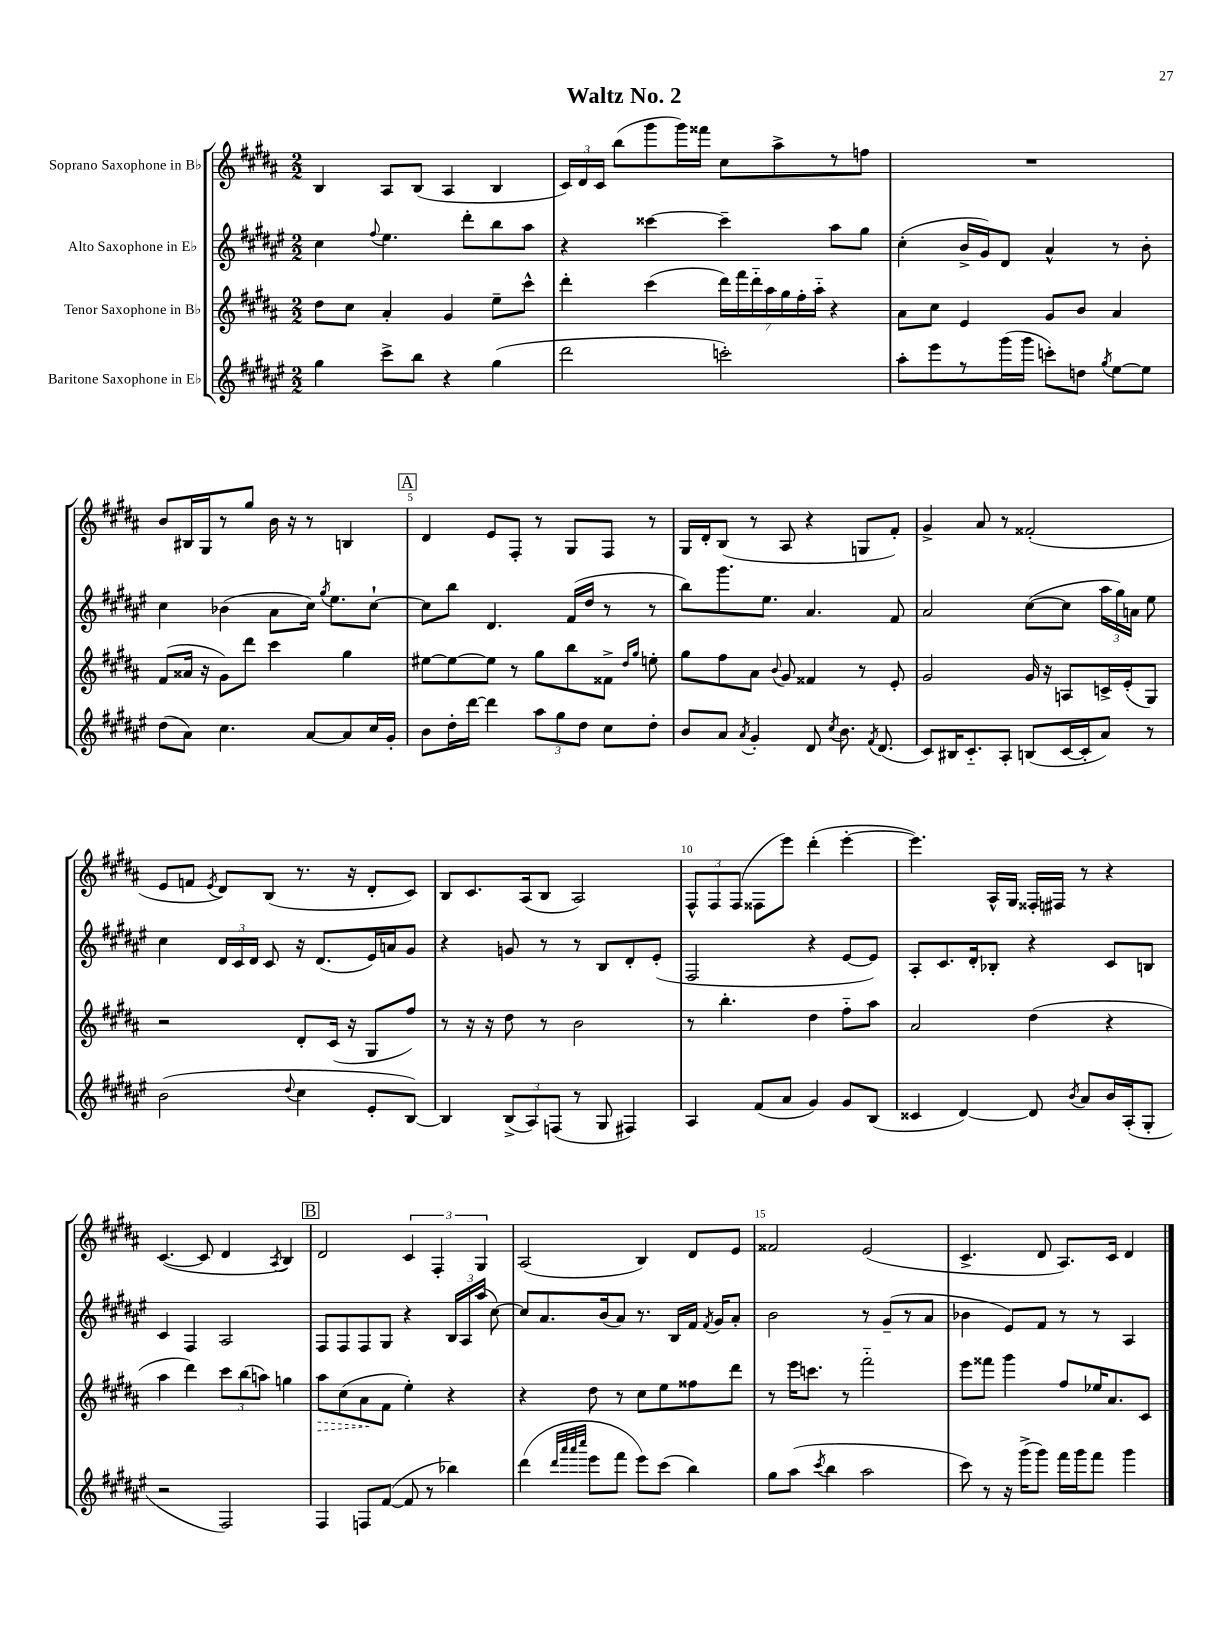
\header { title = "Waltz No. 2" }
<<
\new StaffGroup <<
\new Staff = "s0" \with { instrumentName = "Soprano Saxophone in Bb" } {
    \clef treble \key b \major \numericTimeSignature \time 2/2
    \autoBeamOff b4 ais8[ b8]( ais4 b4 |
    \tuplet 3/2 { cis'16[) dis'16 cis'16] } b''8[( gis'''8 gis'''16) fisis'''16] cis''8[ ais''8-> r8 f''8] |
    R1 |
    b'8[ bis16 gis16 r8 gis''8] b'16 r16 r8 b4 |
    \mark \markup { \box "A" } dis'4 e'8[ fis8]-. r8 gis8[ fis8] r8 |
    gis16[ dis'16-. b8]( r8 ais8 r4 g8[ fis'8]-.) |
    gis'4-> ais'8 r8 fisis'2-.( |
    e'8[ f'8] \acciaccatura { e'8 } dis'8[) b8]( r8. r16 dis'8[-. cis'8]) |
    b8[ cis'8. ais16( b8] ais2) |
    \tuplet 3/2 { fis8[-^ fis8 fis8]( } fisis8[ e'''8]) dis'''4-.( e'''4~-. |
    e'''4.) ais16[-^ gis16] fisis16[-. fis16] r8 r4 |
    cis'4.~( cis'8 dis'4 \acciaccatura { ais8 } b4) |
    \mark \markup { \box "B" } dis'2 \tuplet 3/2 { cis'4 fis4-. gis4 } |
    ais2( b4) dis'8[ e'8] |
    fisis'2 e'2( |
    cis'4.-> dis'8 ais8.[) cis'16] dis'4 \bar "|." |
}
\new Staff = "s1" \with { instrumentName = "Alto Saxophone in Eb" } {
    \clef treble \key fis \major \numericTimeSignature \time 2/2
    \autoBeamOff cis''4 \appoggiatura { fis''8 } eis''4. dis'''8[-. b''8 ais''8] |
    r4 cisis'''4~ cisis'''4-- ais''8[ gis''8] |
    cis''4-.( b'16[-> gis'16) dis'8] ais'4-^ r8 b'8-. |
    cis''4 bes'4( ais'8[ cis''16]) \acciaccatura { gis''8 } eis''8.[ cis''8]~-! |
    \mark \markup { \box "A" } cis''8[ b''8] dis'4. fis'16[( dis''16] r8 r8 |
    b''8[) gis'''8. eis''8.] ais'4. fis'8 |
    ais'2 cis''8[~( cis''8] \tuplet 3/2 { ais''16[ gis''16) a'16] } eis''8 |
    cis''4 \tuplet 3/2 { dis'16[ cis'16 dis'16] } cis'8 r16 dis'8.[( eis'16) a'16 gis'8] |
    r4 g'8 r8 r8 b8[ dis'8-. eis'8]-.( |
    fis2 r4 eis'8[~ eis'8]) |
    ais8[-. cis'8. dis'16-. bes8]-. r4 cis'8[ b8] |
    cis'4 fis4 ais2 |
    \mark \markup { \box "B" } fis8[ fis8 fis8 gis8] r4 \tuplet 3/2 { b16[ ais16 ais''16]( } cis''8~) |
    cis''8[ ais'8. b'16( ais'8]) r8. b16[ fis'16] \acciaccatura { fis'8 } gis'16[ ais'8]-. |
    b'2 r8 gis'8[--( r8 ais'8] |
    bes'4 eis'8[) fis'8] r8 r8 ais4 \bar "|." |
}
\new Staff = "s2" \with { instrumentName = "Tenor Saxophone in Bb" } {
    \clef treble \key b \major \numericTimeSignature \time 2/2
    \autoBeamOff dis''8[ cis''8] ais'4-. gis'4 e''8[-- cis'''8]-^ |
    dis'''4-. cis'''4( \tuplet 7/4 { dis'''16[) fis'''16 dis'''16-_ ais''16 gis''16 fis''16-. ais''16]-_ } r4 |
    ais'8[ cis''8] e'4 gis'8[ b'8] ais'4 |
    fis'8[( aisis'16] r16 gis'8[) dis'''8] cis'''4 gis''4 |
    \mark \markup { \box "A" } eis''8[~ eis''8~ eis''8] r8 gis''8[ b''8 fisis'8]-> \grace { dis''16[ gis''16] } e''8-. |
    gis''8[ fis''8 ais'8] \appoggiatura { b'8 } gis'8 fisis'4 r8 e'8-. |
    gis'2 gis'16 r16 a8[ c'16-> e'16-.( gis8]) |
    r2 dis'8[-. cis'16]( r16 gis8[ fis''8]) |
    r8 r16 r16 dis''8 r8 b'2 |
    r8 b''4.-. dis''4 fis''8[-_ ais''8] |
    ais'2 dis''4( r4 |
    ais''4 dis'''4) \tuplet 3/2 { cis'''8[ b''8( a''8]) } g''4 |
    \mark \markup { \box "B" } \once \override Hairpin.style = #'dashed-line ais''8[\> cis''8( ais'8\! fis'8] e''4-.) r4 |
    r4 dis''8 r8 cis''8[ e''8 fisis''8 dis'''8] |
    r8 e'''16[ c'''8.] r8 fis'''2-_ |
    e'''8[ fisis'''8] gis'''4 fis''8[ ees''16 ais'8. cis'8] \bar "|." |
}
\new Staff = "s3" \with { instrumentName = "Baritone Saxophone in Eb" } {
    \clef treble \key fis \major \numericTimeSignature \time 2/2
    \autoBeamOff gis''4 cis'''8[-> b''8] r4 gis''4( |
    dis'''2 c'''2-.) |
    ais''8[-. eis'''8 r8 gis'''16( gis'''16] c'''8[-.) d''8] \acciaccatura { gis''8 } eis''8[~ eis''8] |
    dis''8[( ais'8]) cis''4. ais'8[~ ais'8 cis''16 gis'16]-. |
    \mark \markup { \box "A" } b'8[ dis''16-. dis'''16]~ dis'''4 \tuplet 3/2 { ais''8[ gis''8 dis''8] } cis''8[ dis''8]-. |
    b'8[ ais'8] \acciaccatura { ais'8 } gis'4-. dis'8 \acciaccatura { cis''8 } b'8. \acciaccatura { fis'8 } dis'8.( |
    cis'8[) bis16 cis'8.-_ ais8]-. b8[( cis'16~ cis'16-. ais'8]) r8 |
    b'2( \appoggiatura { dis''8 } cis''4 eis'8[-. b8]~) |
    b4 \tuplet 3/2 { b8[->( ais8) f8]( } r8 gis8 fis4) |
    ais4 fis'8[( ais'8] gis'4) gis'8[ b8]( |
    cisis'4 dis'4~) dis'8 \acciaccatura { b'8 } ais'8[ b'16 ais16-.( gis8]-. |
    r2 fis2) |
    \mark \markup { \box "B" } fis4 f8[ fis'8]~( fis'8 r8 bes''4) |
    dis'''4( \grace { dis'''32[ ais'''32 ais'''32 cis''''32] } eis'''8[ fis'''8] eis'''8[) cis'''8]( b''4) |
    gis''8[ ais''8]( \acciaccatura { cis'''8 } b''4 ais''2 |
    cis'''8) r8 r16 gis'''16[->( gis'''8]) fis'''16[ gis'''16 fis'''8] gis'''4 \bar "|." |
}
>>
>>
\layout { \context { \Score \override BarNumber.break-visibility = ##(#f #t #t) barNumberVisibility = #(every-nth-bar-number-visible 5) } }
